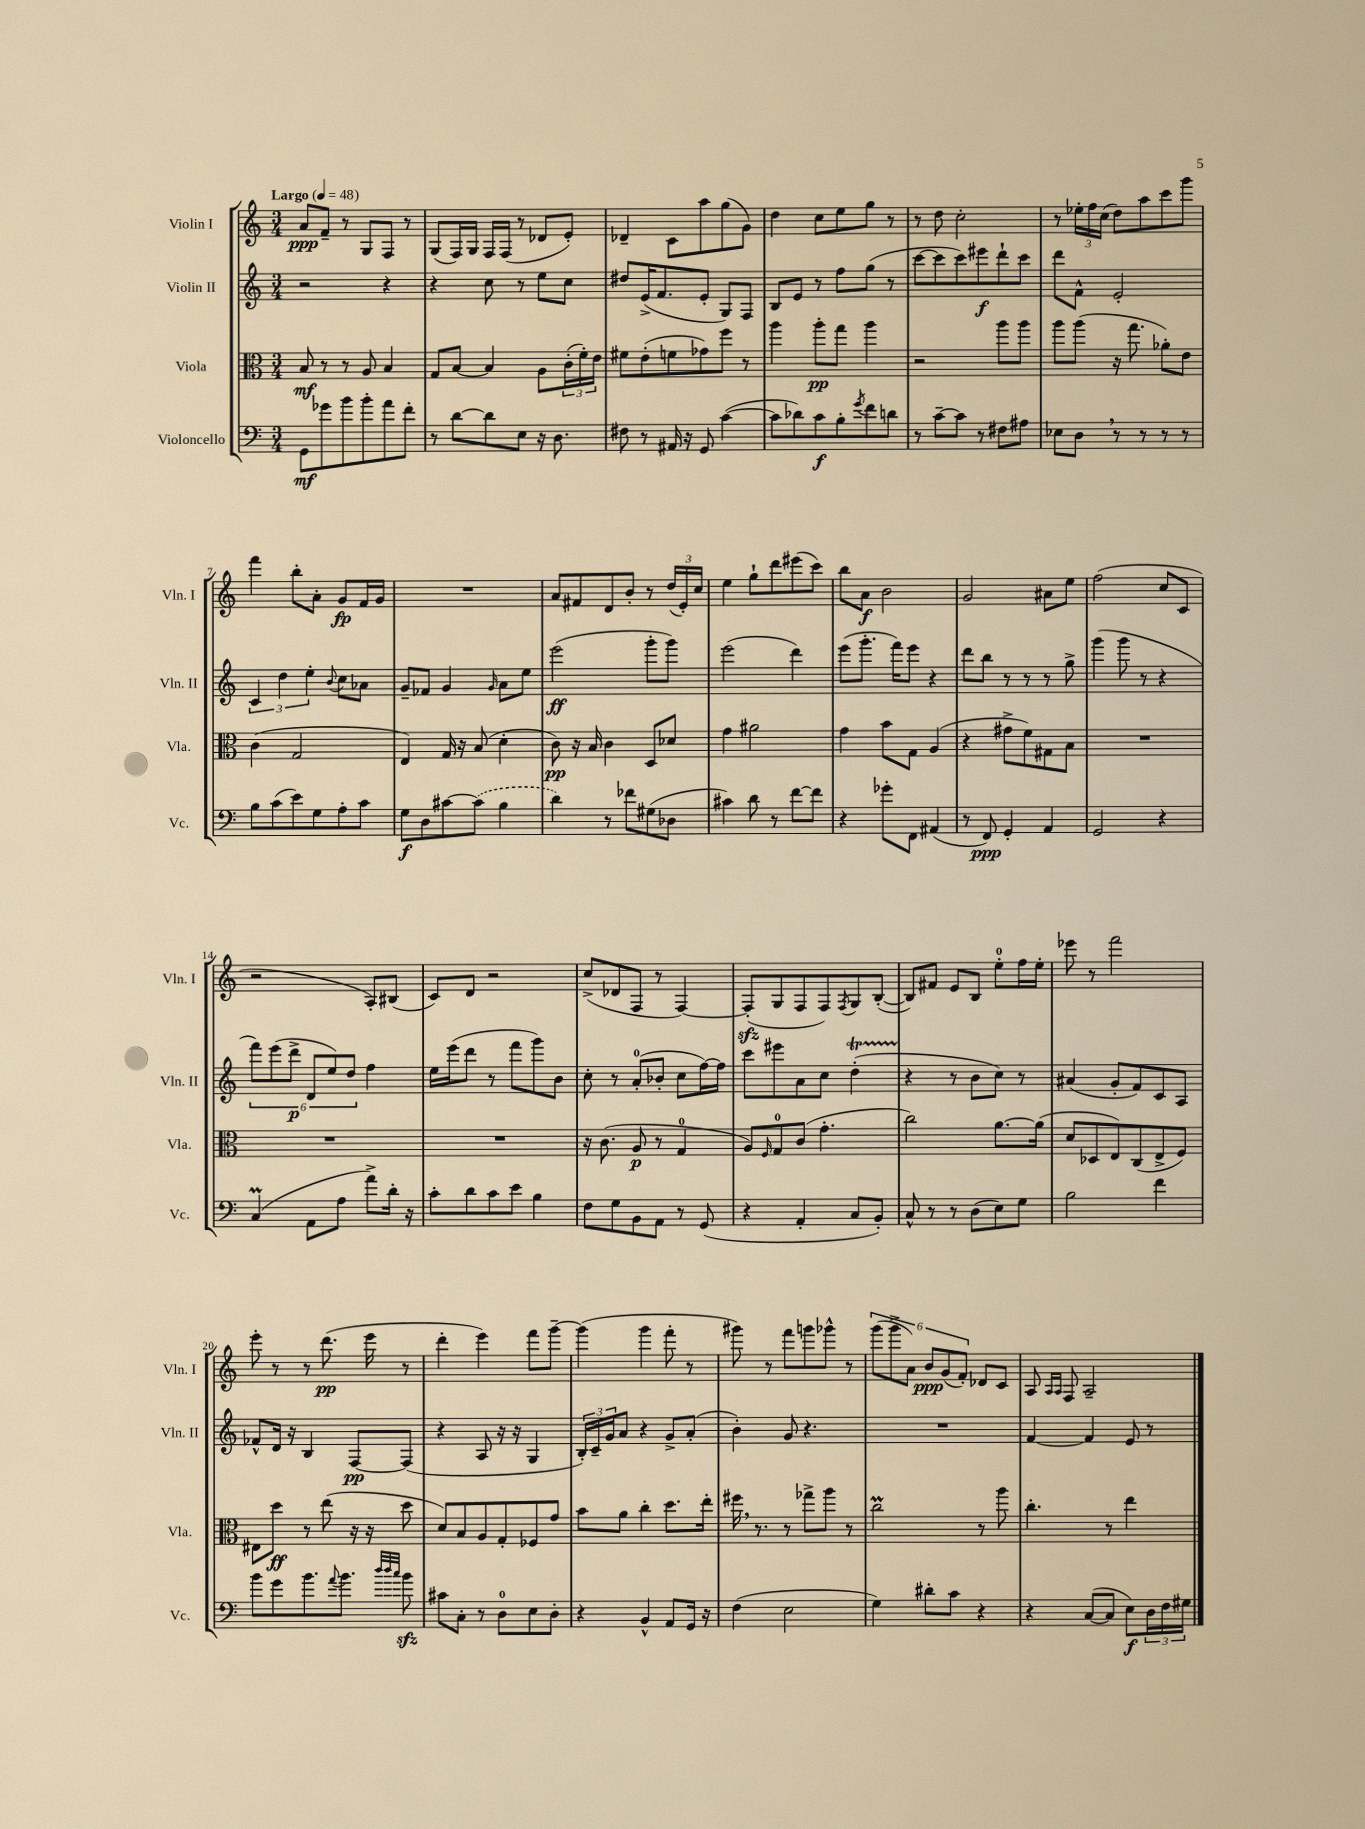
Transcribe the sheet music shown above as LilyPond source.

<<
\new StaffGroup <<
\new Staff = "s0" \with { instrumentName = "Violin I" shortInstrumentName = "Vln. I" } {
    \clef treble \key c \major \numericTimeSignature \time 3/4 \tempo "Largo" 4 = 48
    a'8\ppp f'8-- r8 g8 f8 r8 |
    g8( f16) g16 f16 f16( r8 des'8 e'8-.) |
    des'4-- c'8 a''8 g''8( g'8) |
    d''4 c''8 e''8 g''8 r8 |
    r8 d''8 c''2-. |
    r8 \tuplet 3/2 { ees''16-. f''16 c''16( } d''8) a''8 c'''8 g'''8 |
    f'''4 b''8-. a'8-. g'8\fp f'16 g'16 |
    R2. |
    a'8 fis'8 d'8 b'8-. r8 \tuplet 3/2 { d''16( e'16-.) c''16 } |
    e''4 g''8-! d'''8 eis'''8( c'''8) |
    b''8 a'8\f b'2 |
    g'2 ais'8 e''8 |
    f''2( c''8 c'8 |
    r2 a8-.) bis8( |
    c'8) d'8 r2 |
    c''8->( des'8 f8 r8 f4~) |
    f8-.\sfz( g8 f8 f8) \acciaccatura { f8 } g8 b8~-.( |
    b8) fis'8 e'8 b8 e''8-0-. f''16 e''16-. |
    ees'''8 r8 f'''2 |
    e'''8-. r8 r8 d'''8.\pp( e'''16 r8 |
    d'''4-. e'''4) f'''8 g'''8~-- |
    g'''4( g'''4 f'''8-. r8 |
    gis'''8) r8 f'''8 g'''8 ges'''8-^ r8 |
    \tuplet 6/4 { g'''8( g'''8-> a'8) b'8\ppp g'8( f'8-.) } des'8 c'8 |
    a8 \grace { a16 a16 } f8 a2-- \bar "|." |
}
\new Staff = "s1" \with { instrumentName = "Violin II" shortInstrumentName = "Vln. II" } {
    \clef treble \key c \major \numericTimeSignature \time 3/4
    r2 r4 |
    r4 c''8 r8 e''8 c''8 |
    dis''8 e'16->( f'8. e'8-. g8) f8 |
    b8 e'8 r8 f''8 g''8( r8 |
    c'''8~ c'''8 c'''8) eis'''8\f d'''8-! c'''8 |
    d'''8 f'8-^ e'2-. |
    \tuplet 3/2 { c'4 d''4 e''4-. } \appoggiatura { b'8 } c''8 aes'8 |
    g'8-- fes'8 g'4 \grace { g'16 } a'8 e''8 |
    e'''2\ff( g'''8-. g'''8) |
    e'''2( d'''4) |
    e'''8( g'''8.-. f'''16) e'''8 r4 |
    d'''8 b''8 r8 r8 r8 g''8-> |
    g'''4( g'''8 r8 r4 |
    \tuplet 6/4 { f'''8) e'''8( d'''8->\p d'8 e''8) d''8 } f''4 |
    e''16 e'''16( d'''8 r8 f'''8 g'''8) b'8 |
    c''8-. r8 a'8-0-.( bes'8-. c''8 f''16~) f''16 |
    c'''8 eis'''8 a'8 c''8 d''4-.\startTrillSpan( |
    r4\stopTrillSpan r8 b'8 c''8) r8 |
    ais'4( g'8-. f'8) c'8 a8 |
    fes'8-^ d'16 r16 b4 f8~\pp f8( |
    r4 a8 r16 r16 g4 |
    \tuplet 3/2 { b16-.) c'16-- g'16 } a'8 r4 g'8-> a'8-.( |
    b'4-.) g'8 r4. |
    R2. |
    f'4~ f'4 e'8 r8 \bar "|." |
}
\new Staff = "s2" \with { instrumentName = "Viola" shortInstrumentName = "Vla." } {
    \clef alto \key c \major \numericTimeSignature \time 3/4
    b8\mf r8 r8 a8 b4 |
    g8 b8~ b4 a8 \tuplet 3/2 { c'16-.( f'16-.) e'16 } |
    fis'8 e'8-.( f'8 ges'8) f''8 r8 |
    a''4 a''8-.\pp g''8 a''4 |
    r2 a''8 a''8 |
    a''8 a''8( r16 g''8. aes'8-.) e'8 |
    c'4( g2 |
    e4) g16 r16 b8( d'4-. |
    c'8\pp) r16 b16 c'4 d8 des'8 |
    g'4 ais'2 |
    g'4 b'8 g8 a4( |
    r4 gis'8-> f'8) gis8 b8 |
    R2. |
    R2. |
    R2. |
    r16 c'8.( a8\p r8 g4-0 |
    a8) \grace { f16 } g8-0 c'8( g'4.-. |
    c''2) a'8.~ a'16( |
    d'8 des8 e8) c8( e8-> f8) |
    eis8 d''8\ff r8 e''8( r16 r16 d''8 |
    d'8) b8 a8 g8-. fes8 g'8 |
    b'8 a'8 c''4-. d''8. e''16-. |
    fis''16 \breathe r8. r8 ges''8-> a''8 r8 |
    c''2\prall r8 a''8 |
    c''4.-. r8 e''4 \bar "|." |
}
\new Staff = "s3" \with { instrumentName = "Violoncello" shortInstrumentName = "Vc." } {
    \clef bass \key c \major \numericTimeSignature \time 3/4
    g,8\mf ges'8 b'8 b'8-. a'8 f'8-. |
    r8 d'8~ d'8 e8 r16 d8. |
    fis8 r8 ais,16 r16 g,8 c'4~( |
    c'8 des'8) c'8\f b8-. \acciaccatura { g'8 } f'8 d'8 |
    r8 c'8~-- c'8 r8 fis8 ais8 |
    ees8 d8 \breathe r8 r8 r8 r8 |
    b8 c'8( e'8) g8 a8-. c'8 |
    g8\f d8 cis'8~ \once \slurDashed cis'8( b4 |
    d'4) r8 fes'8 gis8( des8 |
    cis'4) d'8 r8 f'8~ f'8 |
    r4 ges'8-. f,8 ais,4( |
    r8 f,8\ppp) g,4-. a,4 |
    g,2 r4 |
    c4\prall( a,8 a8 a'8->) d'16-. r16 |
    c'8-. d'8 c'8 e'8 b4 |
    f8 g8 b,8 a,8 r8 g,8( |
    r4 a,4-. c8 b,8-.) |
    c8-^ r8 r8 d8( e8) g8 |
    b2 f'4 |
    b'8 g'8 b'8. \appoggiatura { a'8 } b'8. \grace { d''32 d''32 c''32 } b'8\sfz |
    cis'8 c8-. r8 d8-0 e8 d8-. |
    r4 b,4-^ a,8 g,16 r16 |
    f4( e2 |
    g4) dis'8-. c'8 r4 |
    r4 c8~( c8 e8\f) \tuplet 3/2 { d16 f16 gis16 } \bar "|." |
}
>>
>>
